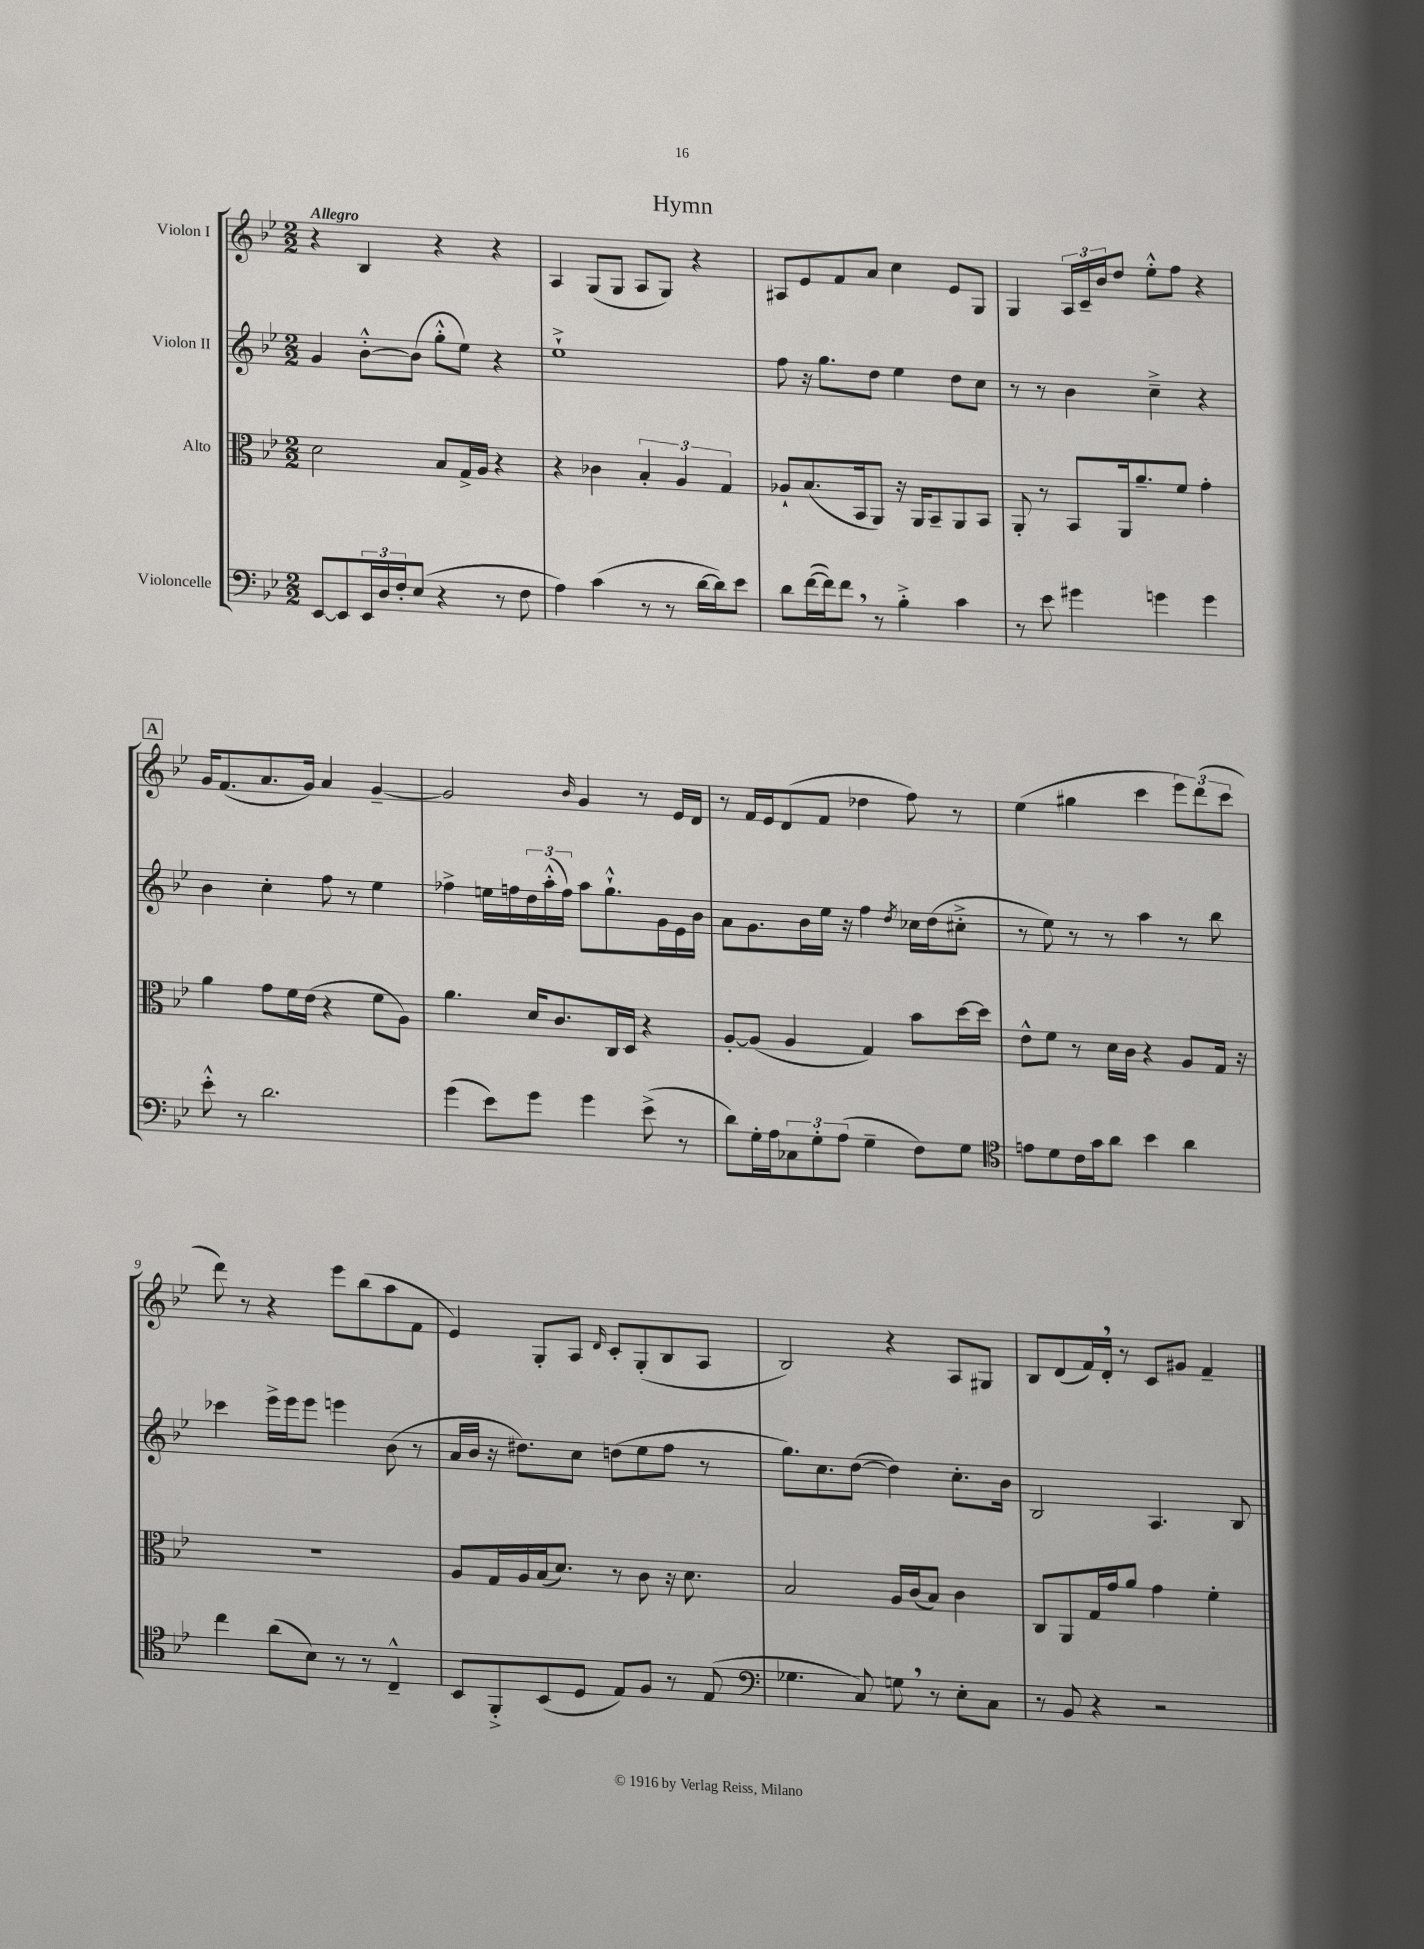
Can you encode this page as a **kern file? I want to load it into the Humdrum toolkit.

**kern	**kern	**kern	**kern
*part4	*part3	*part2	*part1
*staff4	*staff3	*staff2	*staff1
*I"Violoncelle	*I"Alto	*I"Violon II	*I"Violon I
*clefF4	*clefC3	*clefG2	*clefG2
*k[b-e-]	*k[b-e-]	*k[b-e-]	*k[b-e-]
*M2/2	*M2/2	*M2/2	*M2/2
=1	=1	=1	=1
!	!	!	!LO:TX:a:B:t=Allegro
[8EE-/L	2d\	4g/	4r
8EE-/]	.	.	.
24EE-/L	.	[8b-'^^\L	4B-/
24D/	.	.	.
24F'/J	.	.	.
(8E-/J	.	(8b-\J]	.
4r	8B-/L	8gg'^^\L	4r
.	16G^/L	8ee-\J)	.
.	16A/JJ	.	.
8r	4r	4r	4r
8F\	.	.	.
=2	=2	=2	=2
4A\)	4r	1ee-`^	4A/
(4c\	4c-X\	.	(8G/L
.	.	.	8G/J
8r	6B-'/	.	8A/L
8r	.	.	8G/J)
.	6A/	.	.
[16d\LL	.	.	4r
16d\J])	.	.	.
.	6G/	.	.
8e-\J	.	.	.
=3	=3	=3	=3
8d\L	8A-X`/L	8ff\	8A#X/L
([16f\L	(8.B-/	16r	8e-/
16f\J])	.	8.gg\L	.
8f,\J	.	.	8f/
.	16BB-/k	.	.
8r	8AA/J)	8dd\J	8a/J
4B-'^\	16r	4ee-\	4cc\
.	16AA/KL	.	.
.	8BB-~/	.	.
4c\	8AA/	8dd\L	8e-/L
.	8BB-/J	8cc\J	8G/J
=4	=4	=4	=4
8r	8AA'/	8r	4G/
8e-\	8r	8r	.
4g#X\	8BB-/L	4b-\	24A/LL
.	.	.	24c~/
.	.	.	24b-/J
.	16AA/k	.	8dd/J
.	8.a~/	.	.
4gn\	.	4cc~^\	8ee-'^^\L
.	8f/J	.	8ff\J
4g\	4g'\	4r	4r
!!LO:LB:g=z
!!LO:REH:place=s1:t=A
=5	=5	=5	=5
8e-'^^\	4a\	4b-\	16g/KL
.	.	.	(8.f/
8r	.	.	.
2.d\	8g\L	4cc'\	8.a/
.	16f\L	.	.
.	(16e-\JJ	.	16g/Jk)
.	4r	8ff\	4a/
.	.	8r	.
.	8f\L	4ee-\	[4g~/
.	8A\J)	.	.
=6	=6	=6	=6
(4g\	4.a\	4ff-X^\	2g/]
8e-\L)	.	16een\LL	.
.	.	16ffn\	.
8g\J	16d/KL	24dd\	.
.	.	(24aa'^^\	.
.	8.c/	.	.
.	.	24ff\JJ)	.
.	.	.	16qqb-/
4g\	.	8aa\L	4g/
.	16C/L	8.gg`^^\	.
.	16D/JJ	.	.
(8e-^\	4r	.	8r
.	.	16g\L	.
8r	.	16e-\	16e-/LL
.	.	16b-\JJ	16d/JJ
=7	=7	=7	=7
8d\L)	[8A'/L	8a\L	8r
16G'\L	(8A/J]	8.g\	16f/LL
16A\J	.	.	16e-/J
12C-X\	4A/	.	(8d/
.	.	16b-\L	.
12G'\	.	.	.
.	.	16ee-\JJ	8f/J
(12A\J	.	.	.
.	.	16r	.
4G~\	4G/)	4ff\	4dd-X\
.	.	8qdd/	.
8F\L)	8b-\L	16cc-X\LL	8ff\)
.	.	(16dd\J	.
8G\J	[16dd\L	8cc#X'^\J	8r
.	16dd\JJ]	.	.
=8	=8	=8	=8
*clefC4	*	*	*
8en\L	8e-^^\L	8r	(4ee-\
8d\	8f\J	8ee-\)	.
16c\L	8r	8r	4gg#X\
16g\J	.	.	.
8a\J	16d\LL	8r	.
.	16c\JJ	.	.
4b-\	4r	4aa\	4ccc\
4a\	8A/L	8r	12eee-\L)
.	.	.	(12ddd\
.	16G/Jk	8bb-\	.
.	.	.	12ccc\J
.	16r	.	.
!!LO:LB:g=z
=9	=9	=9	=9
4cc\	1r	4ccc-X\	8ddd\)
.	.	.	8r
(8a\L	.	16eee-^\LL	4r
.	.	16eee-\J	.
8B-\J)	.	8eee-\J	.
8r	.	4eeen\	8eee-\L
8r	.	.	(8bb-\
4C~^^/	.	(8b-\	8aa\
.	.	8r	8f\J
=10	=10	=10	=10
8BB-/L	8A/L	16a/LL	4e-/)
.	.	16b-/JJ	.
8FF'^/	16G/L	16r	.
.	16A/	8.dd#X\L)	.
(8BB-/	(16B-/J	.	8G'/L
.	8.d/J)	.	.
8D/J	.	8cc\J	8A/J
.	.	.	16qqd/
8E-/L)	8r	(8ddn\L	8c'/L
8F/J	8c\	8ee-\	(8G'/
8r	16r	8ff\J	8B-/
.	8.d\	.	.
(8E-/	.	8r	8A/J
=11	=11	=11	=11
*clefF4	*	*	*
4.G-X\	2B-/	8.gg\L)	2B-/)
.	.	8.cc\	.
8C/)	.	([8dd\J	.
8Gn,\	16A/LL	4dd\])	4r
.	(16c/J	.	.
8r	8B-/J)	.	.
8E-'\L	4c\	8.cc'\L	8A/L
8C\J	.	.	8G#X/J
.	.	16b-\Jk	.
=12	=12	=12	=12
8r	8C/L	2B-/	8B-/L
8BB-/	8AA/	.	(8d/
4r	16G/L	.	16f/L)
.	16g/J	.	16d',/JJ
.	8a/J	.	8r
2r	4g\	4.A/	8c/L
.	.	.	8g#X/J
.	4f'\	.	4f~/
.	.	8B-/	.
==	==	==	==
*-	*-	*-	*-
